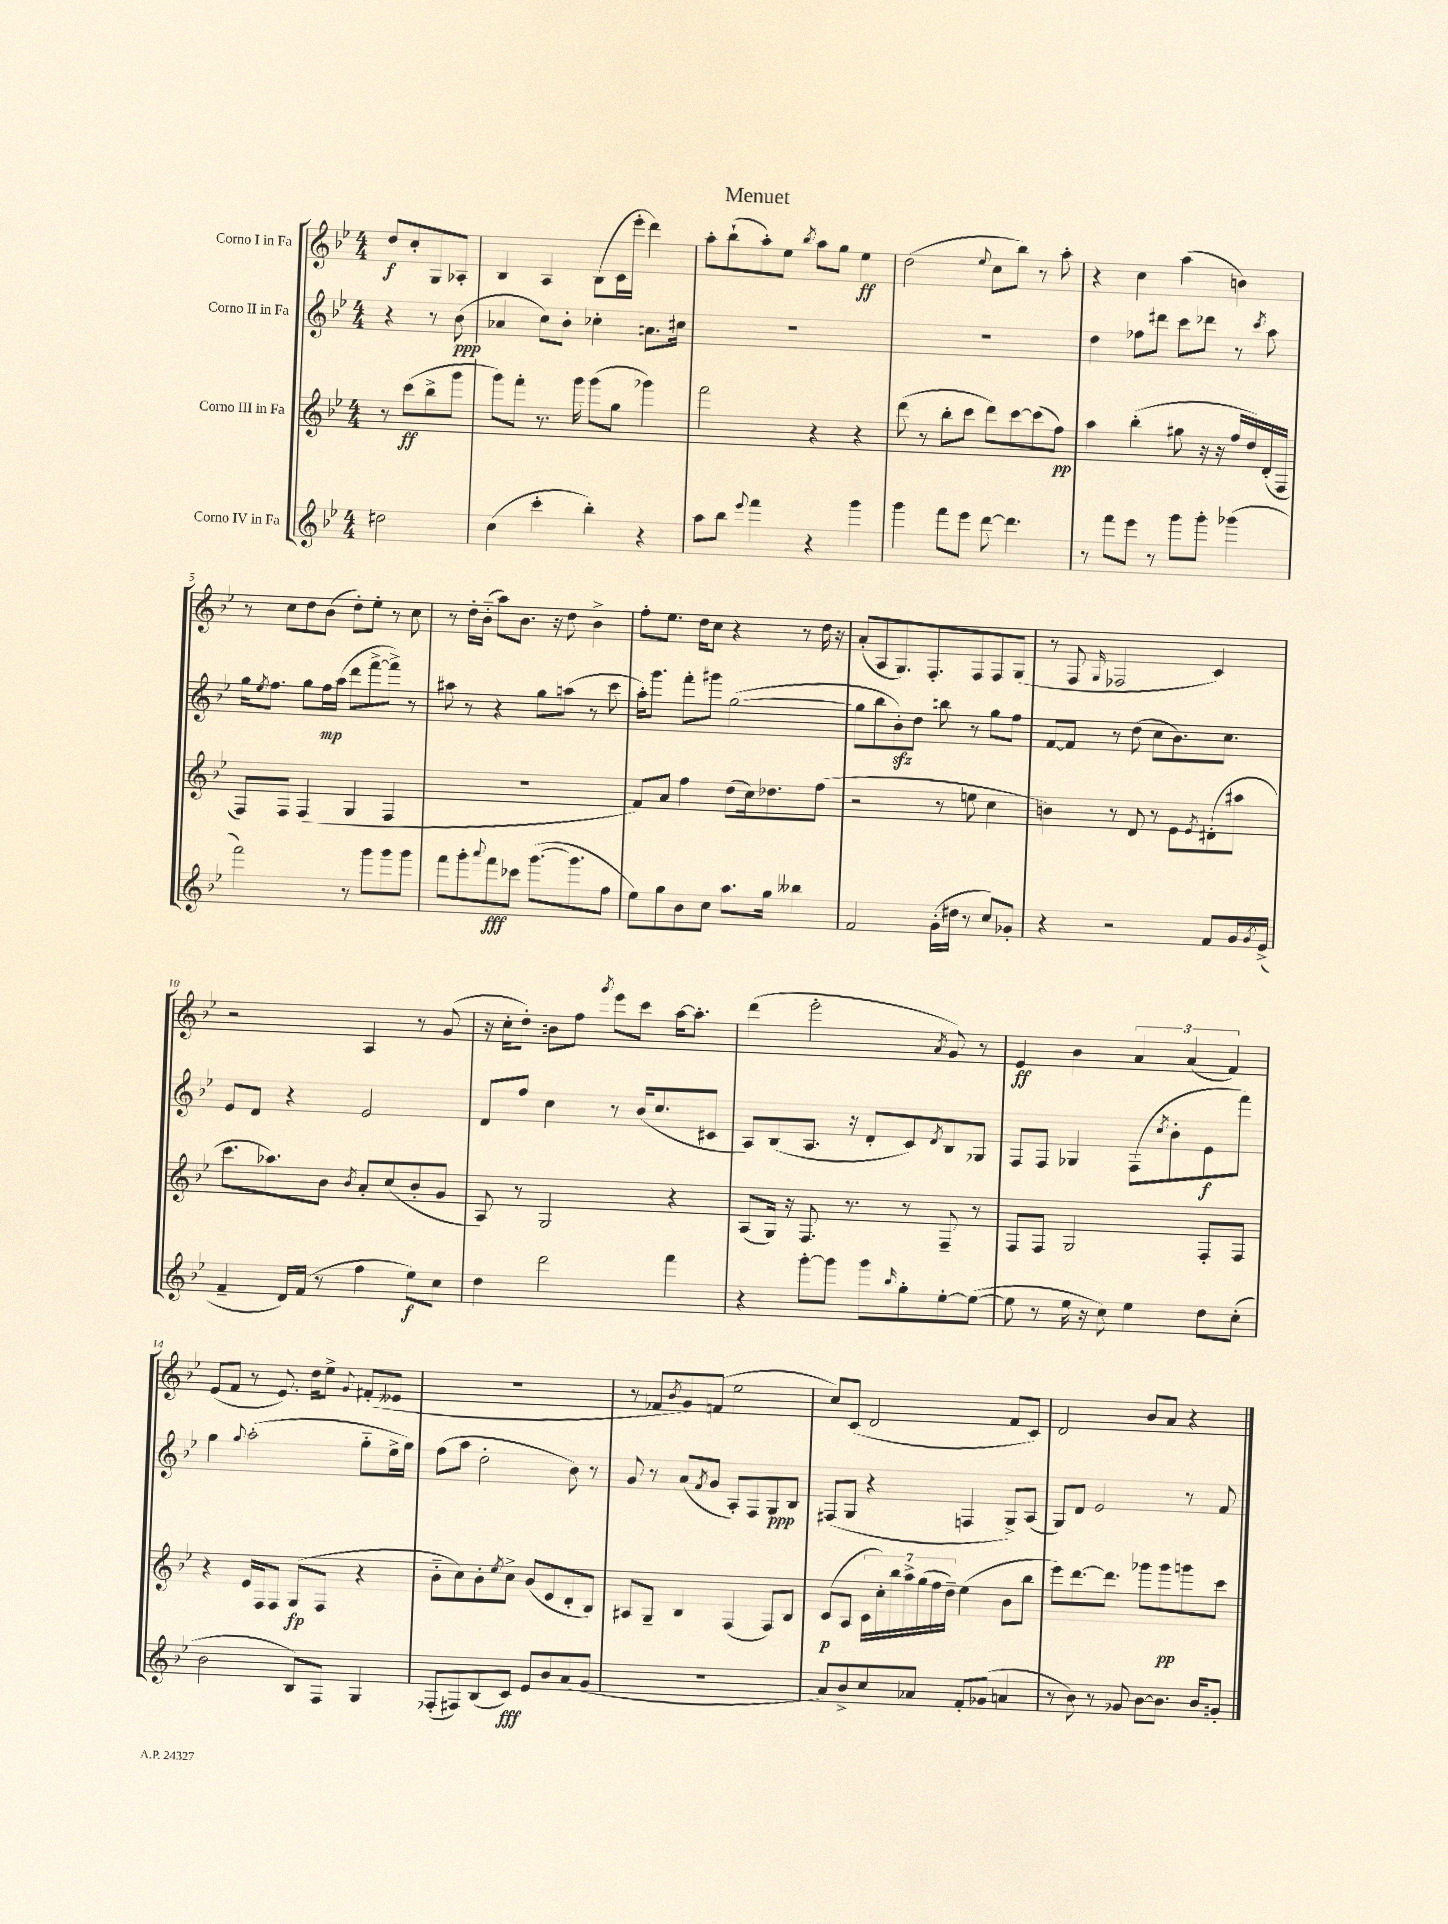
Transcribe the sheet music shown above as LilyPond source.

\header { title = "Menuet" }
<<
\new StaffGroup <<
\new Staff = "s0" \with { instrumentName = "Corno I in Fa" } {
    \clef treble \key bes \major \numericTimeSignature \time 4/4 \partial 2
    d''8\f c''8-. g8 aes8-. |
    bes4 a4 bes8( c'16 ees'''16-. d'''4) |
    a''8-. bes''8-!( a''8-.) ees''8 \acciaccatura { bes''8 } a''8 g''8 ees''4\ff |
    d''2( \appoggiatura { ees''8 } c''8 bes''8) r8 a''8-. |
    r4 c''4 a''4( b'4) |
    r8 c''8 d''8 bes'8( d''8-.) ees''8-. r8 c''8 |
    r8 d''16-. bes'16-_( a''8) bes'8. r16 d''8 bes'4-> |
    f''8-. ees''8. d''16 c''8 r4 r8 d''16 r16 |
    a'8-.( a8 g8.) f8.-. f8 f8 g8( |
    r8 f8 \grace { g16 } fes2 c'4) |
    r2 a4 r8 g'8( |
    r16 c''16-. d''8-.) b'8 f''8 \acciaccatura { g'''8 } ees'''8 c'''8 a''16~ a''8.-. |
    d'''4( ees'''2-. \acciaccatura { a'8 } g'8) r8 |
    ees'4\ff bes'4 \tuplet 3/2 { a'4 a'4( f'4) } |
    ees'8( f'8 r8 ees'8.) d''16 ees''8-> \appoggiatura { g'8 } fis'8-.( eeses'8 |
    R1 |
    r8 fes'8 \acciaccatura { bes'8 } g'8) f'8( ees''2 |
    c''8) c'8( d'2 f'8 c'8) |
    d'2 bes'8 a'8 r4 \bar "|." |
}
\new Staff = "s1" \with { instrumentName = "Corno II in Fa" } {
    \clef treble \key bes \major \numericTimeSignature \time 4/4 \partial 2
    r4 r8 bes'8\ppp( |
    aes'4 c''8) bes'8-. ces''4-. a'8. cis''16 |
    R1 |
    R1 |
    d''4 fes''8 dis'''8 c'''8 des'''8 r8 \acciaccatura { c'''8 } a''8 |
    g''16 \acciaccatura { ees''8 } f''8. g''8 f''16\mp a''16( d'''8 f'''8~-> f'''8->) r8 |
    ais''8 r8 r4 g''8 a''8( r8 c'''8 |
    a''16-.) g'''8. f'''8-. gis'''8 g''2~( |
    g''8 bes''8 bes'8-.\sfz) d''8 b''8 r8 g''8 f''8 |
    f'8~ f'8 r8 d''8( c''8 bes'8.) c''8. |
    ees'8 d'8 r4 ees'2 |
    d'8 f''8 c''4 r8 bes'16( c''8. cis'8 |
    a8) bes8( a8. r16 d'8-. c'8) \acciaccatura { d'8 } bes8 ges8 |
    f8 f8 ges4 f8( \acciaccatura { c''8 } bes'8-. ees'8\f f'''8) |
    g''4 \appoggiatura { g''8 } a''2-.( g''8-_ ees''16-> g''16) |
    f''8( a''8 d''2-. bes'8) r8 |
    g'8 r8 a'8( \acciaccatura { f'8 } g'8 a8-.) f8 g8\ppp bes8 |
    fis8( g8 r4 f4 g8->) a8( |
    g8) d'8 ees'2 r8 f'8 \bar "|." |
}
\new Staff = "s2" \with { instrumentName = "Corno III in Fa" } {
    \clef treble \key bes \major \numericTimeSignature \time 4/4 \partial 2
    r8 c'''8\ff( bes''8-> g'''8 |
    g'''8) f'''8-. r8. g'''16 g'''8( g''8 ges'''4) |
    f'''2 r4 r4 |
    d'''8( r8 bes''8-. c'''8 d'''8) c'''8~ c'''8( f''8\pp) |
    a''4 bes''4-.( gis''8 r16 r16 f''16 d''16) d'16-.( f16 |
    f8) f8 f4( g4 f4 |
    R1 |
    f'8) a'8 f''4 d''8( c''16) des''8. f''8( |
    r2 r8 e''8 c''4 |
    b'4) r8 d'8 r8 ees'8 \acciaccatura { ees'8 } dis'8-.( ais''8 |
    c'''8. aes''8.) bes'8 \acciaccatura { bes'8 } a'8-. c''8( bes'8-. g'8 |
    a8) r8 g2 r4 |
    a8( g16) r16 f8. r8. r8 f8-- r8 |
    f8 f8 g2 f8-. f8 |
    r4 ees'16 f16 f8 g8\fp( f8 r4 |
    bes'8-_ c''8) bes'8-. \acciaccatura { ees''8 } c''8-> bes'8( ees'8 d'8-. bes8) |
    ais8 g8-- bes4 f4( f8) bes8 |
    c'8\p( a8 \tuplet 7/4 { c'16 c''16-.) bes''16 a''16-> g''16( f''16 d''16--) } ees''4( bes'8 bes''8 |
    ees'''8) d'''8.~ d'''8. ges'''8 ges'''8\pp g'''8 c'''8 \bar "|." |
}
\new Staff = "s3" \with { instrumentName = "Corno IV in Fa" } {
    \clef treble \key bes \major \numericTimeSignature \time 4/4 \partial 2
    dis''2 |
    c''4( c'''4-. bes''4-.) r4 |
    a''8 bes''8 \appoggiatura { ees'''8 } f'''4 r4 g'''4 |
    g'''4 f'''8 ees'''8 d'''8~ d'''4. |
    r8 f'''8 ees'''8 r8 g'''8 g'''8-. ges'''4( |
    f'''2) r8 g'''8 g'''8 g'''8 |
    f'''8 g'''8-. \appoggiatura { a'''8 } f'''8\fff ces'''8 g'''8.~( g'''8. f''8 |
    ees''8) g''8 bes'8 c''8 a''8. g''16 beses''4 |
    f'2 g'16-.( dis''16 r8 c''8) ges'8-. |
    r4 r2 f'8 g'16 \acciaccatura { g'8 } ees'16->( |
    f'4-- d'16) f'16( r8 f''4 ees''8\f) c''8 |
    d''4 d'''2 f'''4 |
    r4 g'''8~-. g'''8 g'''8 \grace { bes''16 } g''8-. ees''8~-. ees''8~( |
    ees''8 r8 ees''16 r16 c''8) ees''4 d''8 c''8-.( |
    bes'2 bes8) f8 g4 |
    fes8-.( fis8) bes8( c'8\fff) ees'8 bes'8 a'8( g'8 |
    R1 |
    a'8) bes'8-> c''8 aes'8 f'8-. ges'8( a'4 |
    r8 bes'8) r8 ges'8 bes'8~ bes'8. bes'16 g'8-. \bar "|." |
}
>>
>>
